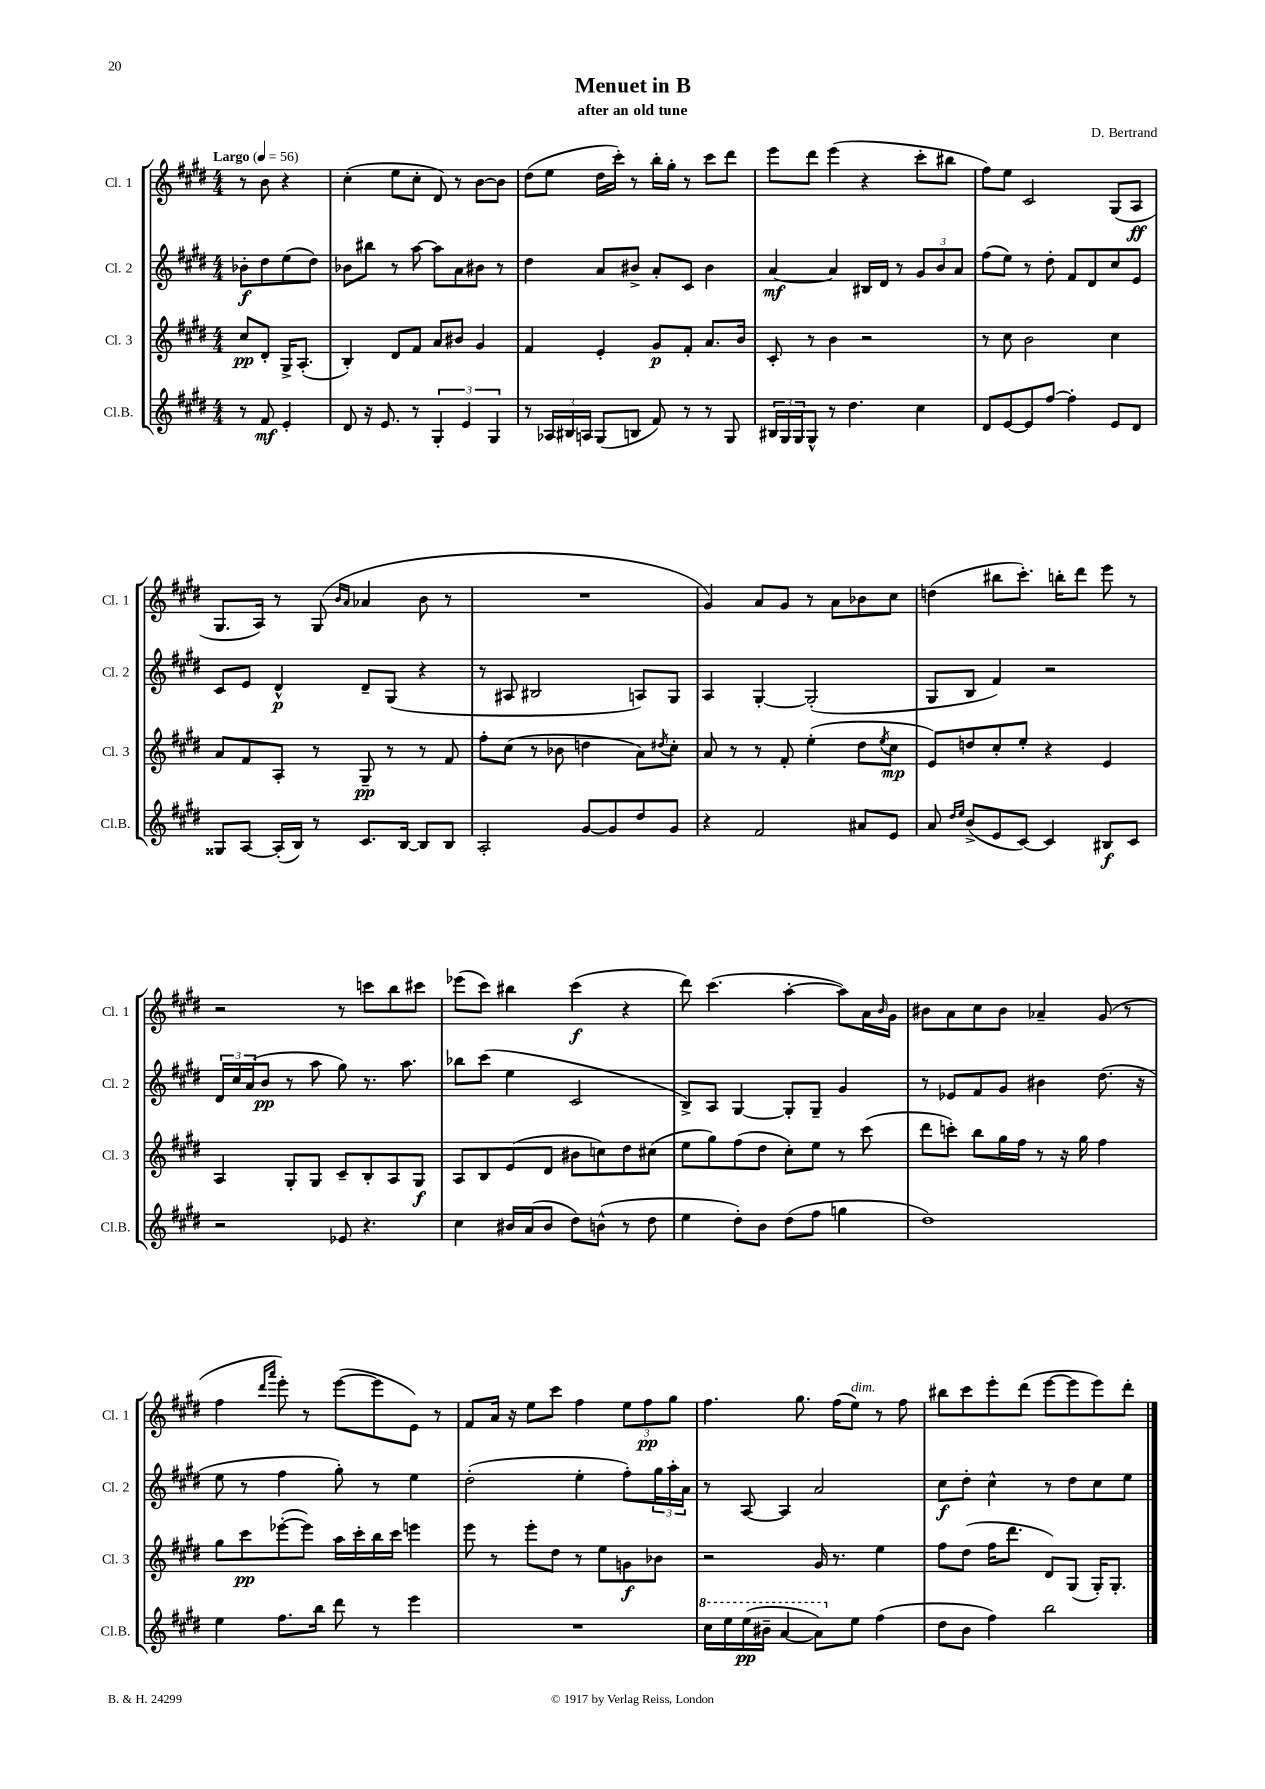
\header { title = "Menuet in B" composer = "D. Bertrand" subtitle = "after an old tune" }
<<
\new StaffGroup <<
\new Staff = "s0" \with { instrumentName = "Cl. 1" shortInstrumentName = "Cl. 1" } {
    \clef treble \key e \major \numericTimeSignature \time 4/4 \partial 2 \tempo "Largo" 4 = 56
    r8 b'8 r4 |
    cis''4-.( e''8 cis''8-. dis'8) r8 b'8~ b'8 |
    dis''8( e''8 dis''16 cis'''16-.) r8 b''16-. gis''16-. r8 cis'''8 dis'''8 |
    e'''8 dis'''8 e'''4( r4 cis'''8-. bis''8 |
    fis''8) e''8 cis'2 gis8( a8\ff |
    gis8. a16) r8 gis8( \grace { b'16 a'16 } aes'4 b'8 r8 |
    R1 |
    gis'4) a'8 gis'8 r8 a'8 bes'8 cis''8 |
    d''4( bis''8 cis'''8.-.) b''16-. dis'''8 e'''8 r8 |
    r2 r8 c'''8 b''8 cis'''8 |
    ees'''8( cis'''8) bis''4 cis'''4\f( r4 |
    dis'''8) cis'''4.( a''4~-. a''8) a'16 \grace { b'16 } gis'16 |
    bis'8 a'8 cis''8 bis'8 aes'4-- gis'8( r8 |
    fis''4 \grace { dis'''16 a'''16 } e'''8-.) r8 e'''8~( e'''8 e'8) r8 |
    fis'8 a'16 r16 e''8 cis'''8 fis''4 \tuplet 3/2 { e''8 fis''8\pp gis''8 } |
    fis''4. gis''8. fis''16( e''8^\markup { \italic "dim." }) r8 fis''8 |
    bis''8 cis'''8 e'''8-. dis'''8( e'''8~ e'''8 e'''8) dis'''8-. \bar "|." |
}
\new Staff = "s1" \with { instrumentName = "Cl. 2" shortInstrumentName = "Cl. 2" } {
    \clef treble \key e \major \numericTimeSignature \time 4/4 \partial 2
    bes'8-.\f dis''8 e''8( dis''8) |
    bes'8 bis''8 r8 a''8~ a''8 a'8 bis'8 r8 |
    dis''4 a'8 bis'8-> a'8-. cis'8 bis'4 |
    a'4~\mf a'4 bis16 dis'16 r8 \tuplet 3/2 { gis'8 b'8 a'8 } |
    fis''8( e''8) r8 dis''8-. fis'8 dis'8 cis''8 e'8 |
    cis'8 e'8 dis'4-^\p dis'8-- gis8( r4 |
    r8 ais8 bis2 a8) gis8 |
    a4 gis4~-. gis2-.( |
    gis8 b8 fis'4) r2 |
    \tuplet 3/2 { dis'16 cis''16 a'16( } b'8\pp r8 a''8 gis''8) r8. a''8. |
    bes''8 cis'''8( e''4 cis'2 |
    b8->) a8 gis4~ gis8-. gis8-- gis'4 |
    r8 ees'8 fis'8 gis'8 bis'4 dis''8.( r16 |
    e''8 r8 fis''4 gis''8-.) r8 e''4 |
    dis''2-.( e''4-. fis''8-.) \tuplet 3/2 { gis''16 a''16-. a'16 } |
    r8 a8~ a4 a'2 |
    cis''8\f dis''8-. cis''4-^ r8 dis''8 cis''8 e''8 \bar "|." |
}
\new Staff = "s2" \with { instrumentName = "Cl. 3" shortInstrumentName = "Cl. 3" } {
    \clef treble \key e \major \numericTimeSignature \time 4/4 \partial 2
    cis''8\pp dis'8-. gis16-> a8.-.( |
    b4-.) dis'8 fis'8 a'8 bis'8 gis'4 |
    fis'4 e'4-. gis'8\p fis'8-. a'8. b'16 |
    cis'8-. r8 b'4 r2 |
    r8 cis''8 b'2 cis''4 |
    a'8 fis'8 a8-. r8 gis8--\pp r8 r8 fis'8 |
    fis''8-. cis''8( r8 bes'8 d''4 a'8) \acciaccatura { dis''8 } cis''8-. |
    a'8 r8 r8 fis'8-. e''4-.( dis''8 \acciaccatura { e''8 } cis''8\mp |
    e'8) d''8 cis''8-. e''8-. r4 e'4 |
    a4 gis8-. gis8 cis'8-- b8-. a8 gis8\f |
    a8 b8 e'8( dis'8 bis'8 c''8) dis''8 cis''8( |
    e''8 gis''8) fis''8( dis''8 cis''8-.) e''8 r8 cis'''8( |
    dis'''8 c'''8-.) b''8 gis''16 fis''16 r8 r16 gis''16 fis''4 |
    gis''8 cis'''8\pp ees'''8~-.( ees'''8) a''16 cis'''16-. b''16 cis'''16 e'''4 |
    e'''8 r8 e'''8-. dis''8 r8 e''8 g'8\f bes'8 |
    r2 gis'16 r8. e''4 |
    fis''8 dis''8( fis''16 dis'''8. dis'8) gis8( gis16-.) gis8.-. \bar "|." |
}
\new Staff = "s3" \with { instrumentName = "Cl.B." shortInstrumentName = "Cl.B." } {
    \clef treble \key e \major \numericTimeSignature \time 4/4 \partial 2
    r8 fis'8\mf e'4-. |
    dis'8 r16 e'8. r8 \tuplet 3/2 { gis4-. e'4 gis4 } |
    r8 \tuplet 3/2 { aes16 bis16 a16 } gis8( b8 fis'8) r8 r8 gis8 |
    \tuplet 3/2 { bis16 gis16 gis16 } gis8-^ r8 dis''4. cis''4 |
    dis'8 e'8~ e'8 fis''8~ fis''4-. e'8 dis'8 |
    gisis8 a8~ a16-.( b16) r8 cis'8. b16~ b8 b8 |
    a2-. gis'8~ gis'8 dis''8 gis'8 |
    r4 fis'2 ais'8 e'8 |
    a'8 \grace { dis''16 e''16 } b'8->( e'8 cis'8~) cis'4 bis8\f cis'8 |
    r2 ees'8 r4. |
    cis''4 bis'16 a'16( bis'8 dis''8) b'8-^( r8 dis''8 |
    e''4 dis''8-.) b'8 dis''8( fis''8 g''4 |
    dis''1) |
    e''4 fis''8. b''16 dis'''8 r8 e'''4 |
    R1 |
    \ottava #1 cis'''16 e'''16 e'''16\pp( bis''16-- a''4~ a''8) \ottava #0 e''8 fis''4( |
    dis''8 b'8 fis''4) b''2 \bar "|." |
}
>>
>>
\layout { \context { \Score \remove "Bar_number_engraver" } }
